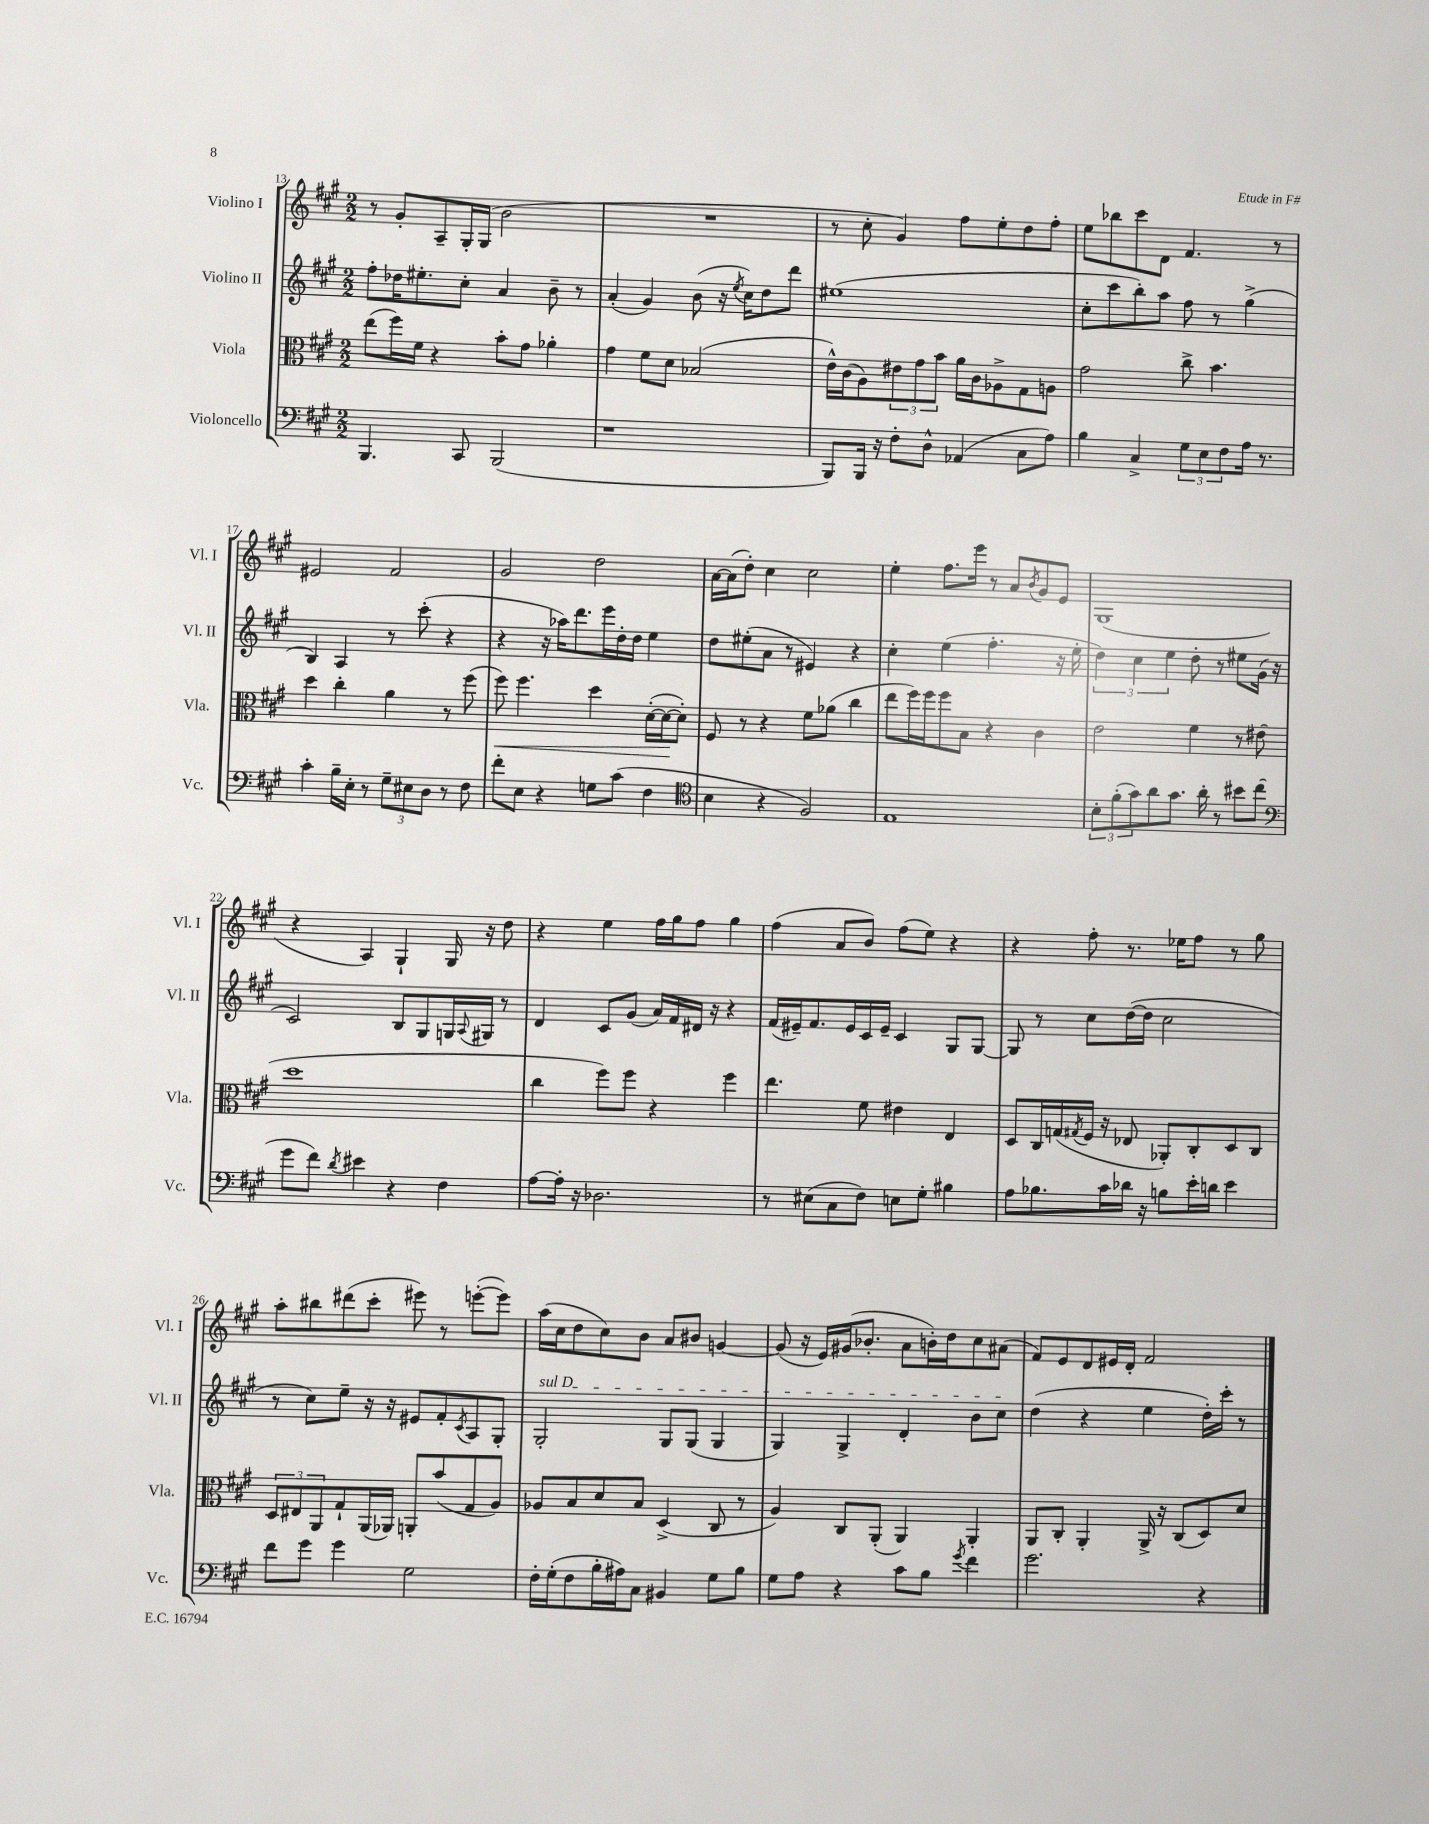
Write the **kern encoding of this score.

**kern	**kern	**dynam	**kern	**kern
*part4	*part3	*part3	*part2	*part1
*staff4	*staff3	*staff3	*staff2	*staff1
*I"Violoncello	*I"Viola	*	*I"Violino II	*I"Violino I
*I'Vc.	*I'Vla.	*	*I'Vl. II	*I'Vl. I
*clefF4	*clefC3	*	*clefG2	*clefG2
*k[f#c#g#]	*k[f#c#g#]	*	*k[f#c#g#]	*k[f#c#g#]
*M2/2	*M2/2	*	*M2/2	*M2/2
=13	=13	=13	=13	=13
4.BBB/	(8ee\L	.	8ff#'\L	8r
.	16ff#\L)	.	16dd-X\K	8g#'/L
.	16f#\JJ	.	8.ee#X'\	.
.	4r	.	.	8A~/
8CC#/	.	.	8cc#'\J	16G#'/L
.	.	.	.	(16G#/JJ
(2BBB/	8b'\L	.	4a/	2b\
.	8g#\J	.	.	.
.	4a-X'\	.	8b~\	.
.	.	.	8r	.
=14	=14	=14	=14	=14
1r	4g#\	.	(4a'/	1r
.	8f#\L	.	4g#/)	.
.	8d\J	.	.	.
.	(2B-X/	.	(8b\	.
.	.	.	16r	.
.	.	.	8qee/	.
.	.	.	16cc#\KL)	.
.	.	.	8dd\	.
.	.	.	8ddd\J	.
=15	=15	=15	=15	=15
8BBB/L)	16e^^\LL)	.	(1ee#X	8r
.	(16c#\J	.	.	.
16BBB/Jk	8A\)	.	.	8cc#'\
16r	.	.	.	.
8F#'\L	12e#X\	.	.	4g#/)
.	12g#\	.	.	.
8D^^\J	.	.	.	.
.	12b\J	.	.	.
(4AA-X/	16a\LL	.	.	8ff#\L
.	16c#\J	.	.	.
.	8A-X^\	.	.	8ee'\
8C#\L	8G#\	.	.	8dd\
8A\J)	8An\J	.	.	8ff#'\J
=16	=16	=16	=16	=16
4B\	2g#\	.	8cc#'\L	8ee\L
.	.	.	8ccc#\	8bb-X\
4C#^/	.	.	8bb'\)	8ccc#\
.	.	.	8aa\J	8d\J
12G#\L	8cc#^\	.	8ff#\	4.f#/
12E\	.	.	.	.
.	4.b\	.	8r	.
12F#\	.	.	.	.
16A\Jk	.	.	(4gg#^\	.
8.r	.	.	.	.
.	.	.	.	8r
!!LO:LB:g=z
=17	=17	=17	=17	=17
4c#'\	4dd\	.	4B/)	2e#X/
16B~\LL	4cc#'\	.	4A/	.
16E'\JJ	.	.	.	.
8r	.	.	.	.
12G#~\L	4a\	.	8r	2f#/
12E#X\	.	.	.	.
.	.	.	(8ccc#'\	.
12D\J	.	.	.	.
8r	8r	.	4r	.
8F#\	(8ff#\	.	.	.
=18	=18	=18	=18	=18
!	!	!LO:HP:b	!	!
8f#'\L	8ff#\)	<	4r	2g#/
8E\J	4.ff#\	.	.	.
4r	.	.	16r	.
.	.	.	16aa-X\KL)	.
.	.	.	8.ddd\	.
8Gn\L	4dd\	.	.	2dd\
.	.	.	16eee\L	.
(8c#\J	.	.	16dd'\	.
.	.	.	16dd\JJ	.
4F#\	([16d'\LL	.	4ee\	.
.	16d\J_	.	.	.
.	8d'\J])	[	.	.
=19	=19	=19	=19	=19
*clefC4	*	*	*	*
4B\	8F#/	.	8dd\L	[16a\LL
.	.	.	.	(16a\J]
.	8r	.	(8ee#X'\	8dd'\J)
4r	4r	.	8a\J	4cc#\
.	.	.	8r	.
2F#/)	8f#\L	.	4e#X/)	2cc#\
.	(8a-X\J	.	.	.
.	4cc#\	.	4r	.
=20	=20	=20	=20	=20
1E	8ee\L	.	4cc#'\	4ee'\
.	16ff#\L)	.	.	.
.	16ff#\J	.	.	.
.	8ff#\	.	(4ee\	8.ff#\L
.	8B\J	.	.	.
.	.	.	.	16eee\Jk
.	4r	.	4.ff#'\	8r
.	.	.	.	8a/L
.	.	.	.	8qb/
.	4c#\	.	.	8g#/
.	.	.	16r	8e/J
.	.	.	16ee'\	.
=21	=21	=21	=21	=21
12B'\L	2e\	.	6dd\)	(1G#
(12f#'\	.	.	.	.
12g#\)	.	.	6cc#\	.
8a\	.	.	.	.
.	.	.	6ee\	.
8.g#\J	.	.	.	.
.	4f#\	.	8dd'\	.
16a'\	.	.	.	.
8r	.	.	8r	.
8b#X\L	8r	.	8ee#X\L	.
(8cc#\J	(8e#X\	.	(16g#\Jk	.
.	.	.	16r	.
!!LO:LB:g=z
=22	=22	=22	=22	=22
*clefF4	*	*	*	*
8g#\L	1dd	.	2c#/)	4r
8f#\J)	.	.	.	.
8qd/	.	.	.	.
4e#X\	.	.	.	4A/)
4r	.	.	8B/L	4G#`/
.	.	.	8G#/	.
4F#\	.	.	16Gn/L	16G#/
.	.	.	8qqA/	.
.	.	.	16G#X/JJ	16r
.	.	.	8r	8dd\
=23	=23	=23	=23	=23
[8A\L	4cc#\	.	4d/	4r
16A'\Jk]	.	.	.	.
16r	.	.	.	.
2.D-X\	8ff#\L)	.	8c#/L	4ee\
.	8ff#\J	.	(8g#/J	.
.	4r	.	16a/LL)	16ff#\LL
.	.	.	16f#/	16gg#\J
.	.	.	16d#X/JJ	8ff#\J
.	.	.	16r	.
.	4ff#\	.	4r	4gg#\
=24	=24	=24	=24	=24
8r	4.ee\	.	(16f#/LL	(4ff#\
.	.	.	16e#X~/J)	.
(8E#X\L	.	.	8.f#/	.
8C#\	.	.	.	8a/L
.	.	.	16e#/L	.
8F#\J)	8f#\	.	16c#/	8b/J)
.	.	.	16e#~/JJ	.
8En\L	4e#X\	.	4c#/	(8ff#\L
8G#'\J	.	.	.	8ee\J)
4B#X\	4E/	.	8G#/L	4r
.	.	.	[8G#/J	.
=25	=25	=25	=25	=25
8A\L	8D/L	.	8G#/]	4r
8.B-X\	16C#/L	.	8r	.
.	(16Gn/	.	.	.
.	8qG#X/	.	.	.
.	16F#/JJ	.	8cc#\L	8ff#'\
16c#\L	16r	.	.	.
16d-X\JJ	8E-X/	.	([16dd\L	8.r
16r	.	.	16dd\JJ]	.
8Bn\L	8AA-X'/L)	.	2cc#\	.
.	.	.	.	16ee-X\KL
16e'\L	8C#'/	.	.	8ff#\J
16dn\JJ	.	.	.	.
4e\	8D/	.	.	8r
.	8C#/J	.	.	8gg#\
!!LO:LB:g=z
=26	=26	=26	=26	=26
8f#\L	12D/L	.	8r	8aa'\L
.	12E#X/	.	.	.
8g#\J	.	.	8cc#\L)	8bb#X\
.	12AA/	.	.	.
4g#\	8G#`/	.	8ee~\J	(8ddd#X\
.	(16AA/L	.	16r	8ccc#'\J
.	16AA-X/JJ)	.	16r	.
2G#\	8AAn'/L	.	8e#X/L	8eee#X\)
.	(8b/	.	8f#'/	8r
.	.	.	8qc#/	.
.	8G#/	.	8A/	([8eeen'\L
.	8A/J)	.	8G#'/J	8eee\J])
=27	=27	=27	=27	=27
!	!	!	!LO:TX:a:i:t=sul D	!
16F#'\LL	8A-X/L	.	2G#'/	(16aa\LL
(16G#'\J	.	.	.	16cc#\J
8F#\	8B/	.	.	8dd\
16B'\L	8d/	.	.	8cc#\)
16A#X\J)	.	.	.	.
8C#\J	8B/J	.	.	8b\J
4BB#X/	(4D^/	.	8G#/L	8a/L
.	.	.	(8G#/J	8b#X/J
8G#\L	8C#/	.	4G#/	[4gn/
8B\J	8r	.	.	.
=28	=28	=28	=28	=28
8G#\L	4A/)	.	4G#/)	(8g/]
8A\J	.	.	.	16r
.	.	.	.	16e/LL)
4r	8C#/L	.	4G#^/	(16g#X/J
.	.	.	.	8.b-X'/J
.	(8AA'/J	.	.	.
8c#\L	4AA/)	.	4d'/	8a\L
8B\J	.	.	.	16bn'\L)
.	.	.	.	16dd\J
8qg#/	.	.	.	.
4f#\	4AA'/	.	8b\L	8cc#\
.	.	.	8cc#\J	(8a#X\J
=29	=29	=29	=29	=29
2.g#\	8AA/L	.	(4dd\	8f#/L)
.	8C#'/J	.	.	8e/
.	4AA'/	.	4r	8d/
.	.	.	.	16e#X/L
.	.	.	.	16d'/JJ
.	16AA^/	.	4ee\	2f#/
.	16r	.	.	.
.	(8C#/L	.	.	.
4r	8D/)	.	16dd'\LL)	.
.	.	.	16ccc#'\JJ	.
.	8d/J	.	8r	.
==	==	==	==	==
*-	*-	*-	*-	*-
